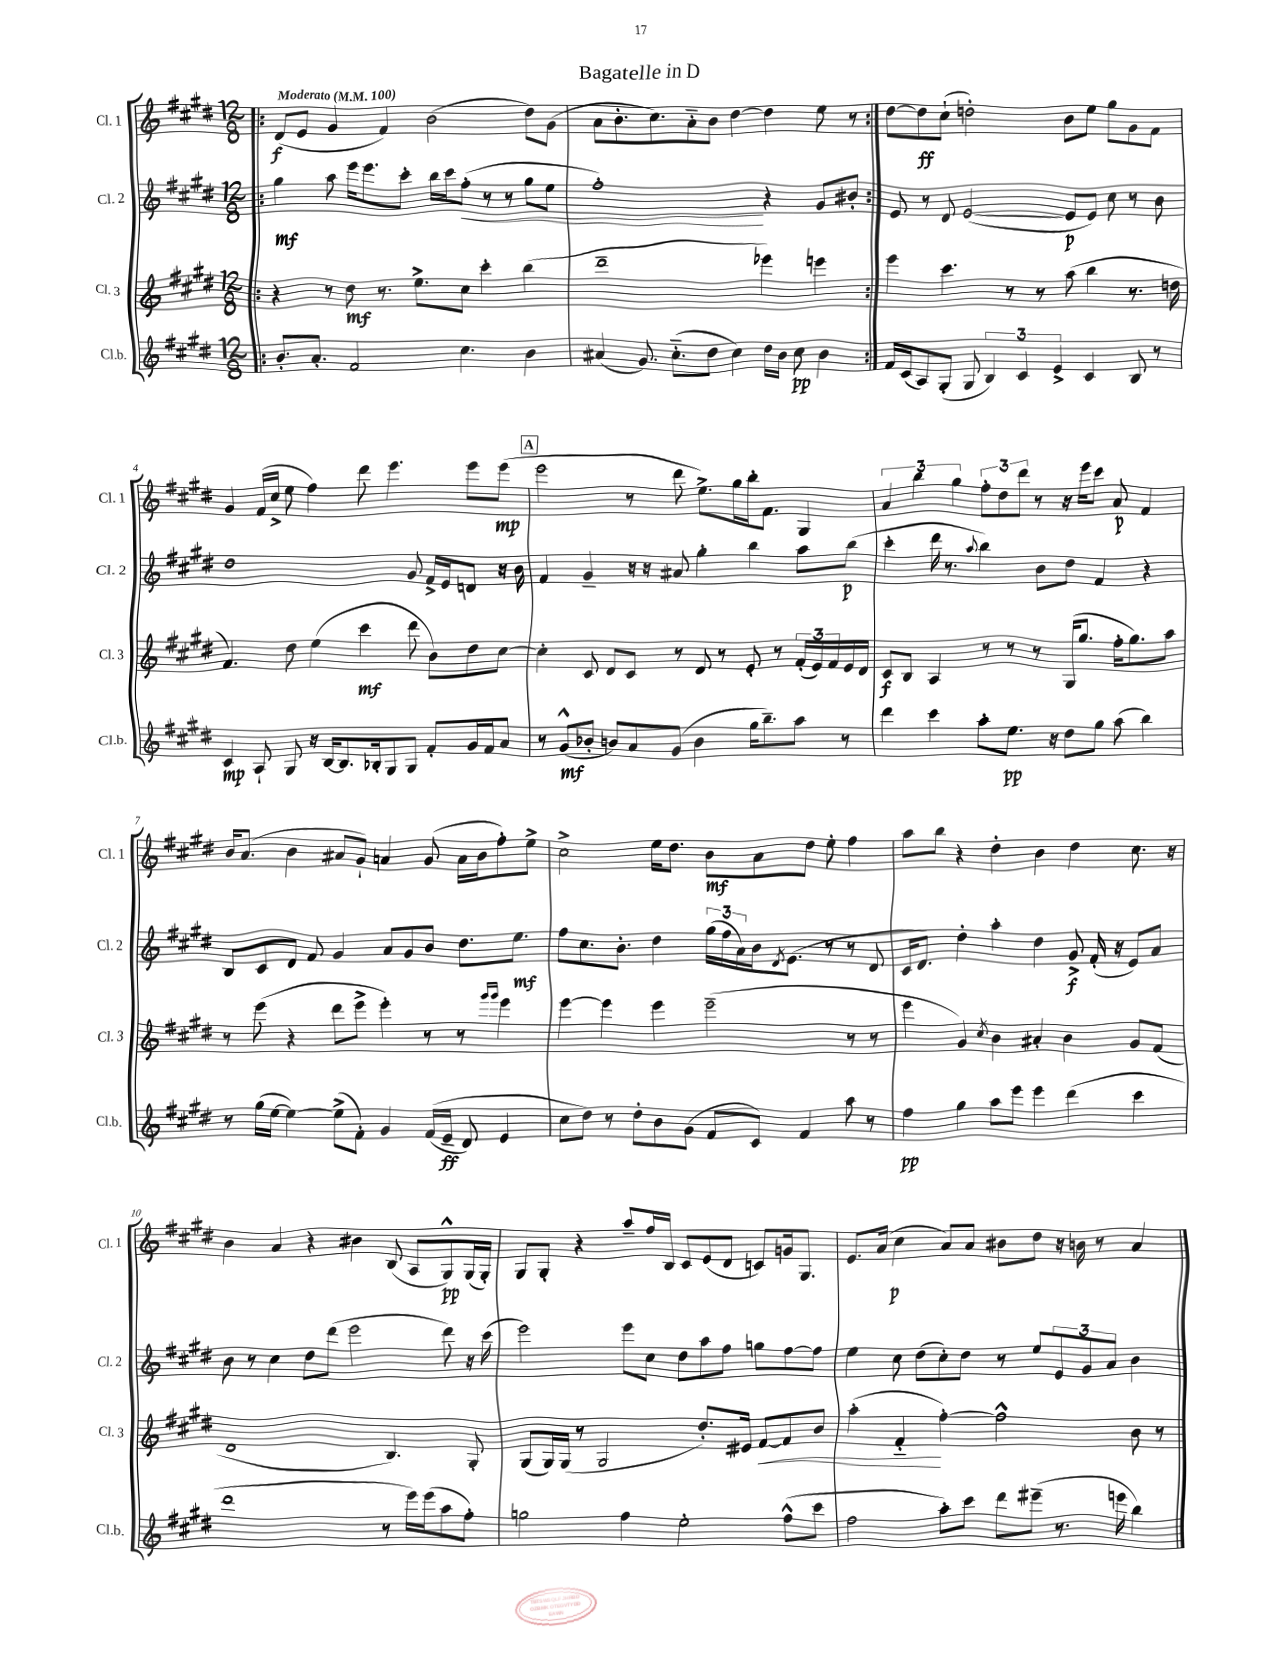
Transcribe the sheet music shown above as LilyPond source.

\header { title = "Bagatelle in D" }
<<
\new StaffGroup <<
\new Staff = "s0" \with { instrumentName = "Cl. 1" shortInstrumentName = "Cl. 1" } {
    \clef treble \key e \major \numericTimeSignature \time 12/8 \tempo "Moderato" 4 = 100
    \repeat volta 2 { \bar ".|:" dis'8\f( e'8 gis'4 fis'4) b'2( dis''8) gis'8( |
    a'8 b'8.-. cis''8.) a'8-_ b'8 dis''4~ dis''4 e''8 r8 | }
    dis''8~ dis''8\ff cis''8-!( d''2-.) b'8 e''8 gis''8 gis'8 fis'8 |
    gis'4 fis'16( cis''16-> e''8 fis''4) dis'''8 e'''4. e'''8 e'''8\mp( |
    \mark \markup { \box "A" } e'''2 r8 dis'''8 e''8.->) gis''16 b''16-. fis'8. gis4 |
    \tuplet 3/2 { a'4 b''4 gis''4 } \tuplet 3/2 { fis''8-. dis''8 dis'''8 } r8 r16 e'''16 cis'''8 a'8\p fis'4 |
    b'16 a'8.( b'4 ais'8 gis'8-!) a'4 gis'8( a'16 b'16 fis''8-.) e''8-> |
    cis''2-> e''16 dis''8. b'8\mf a'8 dis''8 e''8-. fis''4 |
    a''8 b''8 r4 dis''4-. b'4 dis''4 cis''8. r16 |
    b'4 a'4 r4 bis'4 b8( a8 gis8-^\pp) gis16( gis16-.) |
    gis8 gis8-. r4 a''8-- fis''16 b16 cis'8 e'8( dis'8 c'8) g'16 gis8. |
    e'8. a'16( cis''4\p a'8) a'8 bis'8 dis''8 r16 b'16 r8 a'4 \bar "|." |
}
\new Staff = "s1" \with { instrumentName = "Cl. 2" shortInstrumentName = "Cl. 2" } {
    \clef treble \key e \major \numericTimeSignature \time 12/8
    \repeat volta 2 { \bar ".|:" gis''4\mf a''8 e'''16 e'''8. cis'''8-. b''16 cis'''16 fis''8-.\<( r8 r8 gis''8 e''8 |
    fis''1-.\!) r4 gis'8 bis'8-. | }
    e'8 r8 dis'8 e'2~( e'8\p e'8) cis''8 r8 b'8 |
    dis''1 gis'8 fis'16-> e'16 d'8 r16 b'16 |
    \mark \markup { \box "A" } fis'4 gis'4-- r16 r16 ais'8 gis''4-. b''4 a''8 b''8\p( |
    cis'''4-. dis'''16 r8. \appoggiatura { a''8 } b''4) b'8 dis''8 fis'4 r4 |
    b8 cis'8 dis'8 fis'8 gis'4 a'8 gis'8 b'8 dis''8. e''8.\mf |
    fis''8 cis''8. b'8.-. dis''4 \tuplet 3/2 { gis''16( fis''16 a'16) } b'16 \acciaccatura { dis'8 } e'8.( r8 r8 dis'8 |
    cis'16 dis'8.) dis''4-. a''4-. dis''4 gis'8->\f fis'16-.( r16 e'8) a'8 |
    b'8 r8 cis''4 dis''8 dis'''8( e'''2 dis'''8) r16 cis'''16( |
    e'''2) e'''8 cis''8 dis''8 a''8 fis''8 g''8 fis''8~ fis''8 |
    e''4 cis''8 dis''8( cis''8-.) dis''8 r8 e''8 \tuplet 3/2 { e'8 gis'8 a'8 } b'4 \bar "|." |
}
\new Staff = "s2" \with { instrumentName = "Cl. 3" shortInstrumentName = "Cl. 3" } {
    \clef treble \key e \major \numericTimeSignature \time 12/8
    \repeat volta 2 { \bar ".|:" r4 r8 dis''8\mf r8. e''8.-> cis''8 cis'''4-. b''4( |
    dis'''1-- ees'''4) e'''4 | }
    e'''4 cis'''4. r8 r8 a''8( b''4 r8. d''16 |
    fis'4.) dis''8 e''4( cis'''4\mf dis'''8 b'8) dis''8 cis''8~ |
    \mark \markup { \box "A" } cis''4-. cis'8 dis'8 cis'8 r8 dis'8 r8 e'8-. r8 \tuplet 3/2 { fis'16-.( e'16) fis'16 } e'16 dis'16 |
    cis'8\f b8 a4 r8 r8 r8 gis16( gis''8. fis''16-. gis''8.) a''8 |
    r8 e'''8( r4 dis'''8 e'''8-> e'''4-.) r8 r8 \grace { gis'''16 gis'''16 } e'''4 |
    e'''4~ e'''4 e'''4 e'''2--( r8 r8 |
    e'''4 gis'4) \acciaccatura { cis''8 } b'4 ais'4-. b'4 gis'8 fis'8( |
    dis'1 b4.) gis8-. |
    gis8( gis16) gis16( r8 gis2 dis''8.-.) eis'16 fis'8~\< fis'8 b'8 |
    a''4-.( fis'4-_\! fis''4~-.) fis''2-^ b'8 r8 \bar "|." |
}
\new Staff = "s3" \with { instrumentName = "Cl.b." shortInstrumentName = "Cl.b." } {
    \clef treble \key e \major \numericTimeSignature \time 12/8
    \repeat volta 2 { \bar ".|:" b'8.-. a'8.-. fis'2 cis''4. b'4 |
    ais'4( gis'8.) cis''8.-_( dis''8 cis''4) dis''16 b'16 cis''8\pp b'4 | }
    fis'16 cis'16( a8) gis8-.( gis8 \tuplet 3/2 { b4) cis'4 e'4-> } cis'4 b8 r8 |
    cis'4\mp a8-! gis8 r16 b16~ b8. bes16-. gis8 gis8 fis'8-. gis'16 fis'16 a'8 |
    \mark \markup { \box "A" } r8 gis'8-^\mf( bes'8-. b'8) a'8 gis'8( b'4 gis''16 b''8.--) a''8 r8 |
    dis'''4 cis'''4 a''8-. e''8.\pp r16 dis''8 gis''8 a''8( b''4) |
    r8 gis''16( e''16~ e''4~) e''8->( fis'8-.) gis'4 fis'16(\( e'16--\ff dis'8) e'4 |
    cis''8 dis''8\) r8 dis''8-. b'8 gis'8( fis'8 cis'8) fis'4 a''8 r8 |
    fis''4\pp gis''4 a''8 e'''8 e'''4 dis'''4( cis'''4 |
    dis'''1 r8 e'''16) e'''16( a''8 fis''8-.) |
    g''2 fis''4 e''2-. fis''8-^( cis'''8 |
    fis''2 a''8-.) cis'''8 dis'''8 eis'''8--( r8. e'''16 b''4) \bar "|." |
}
>>
>>
